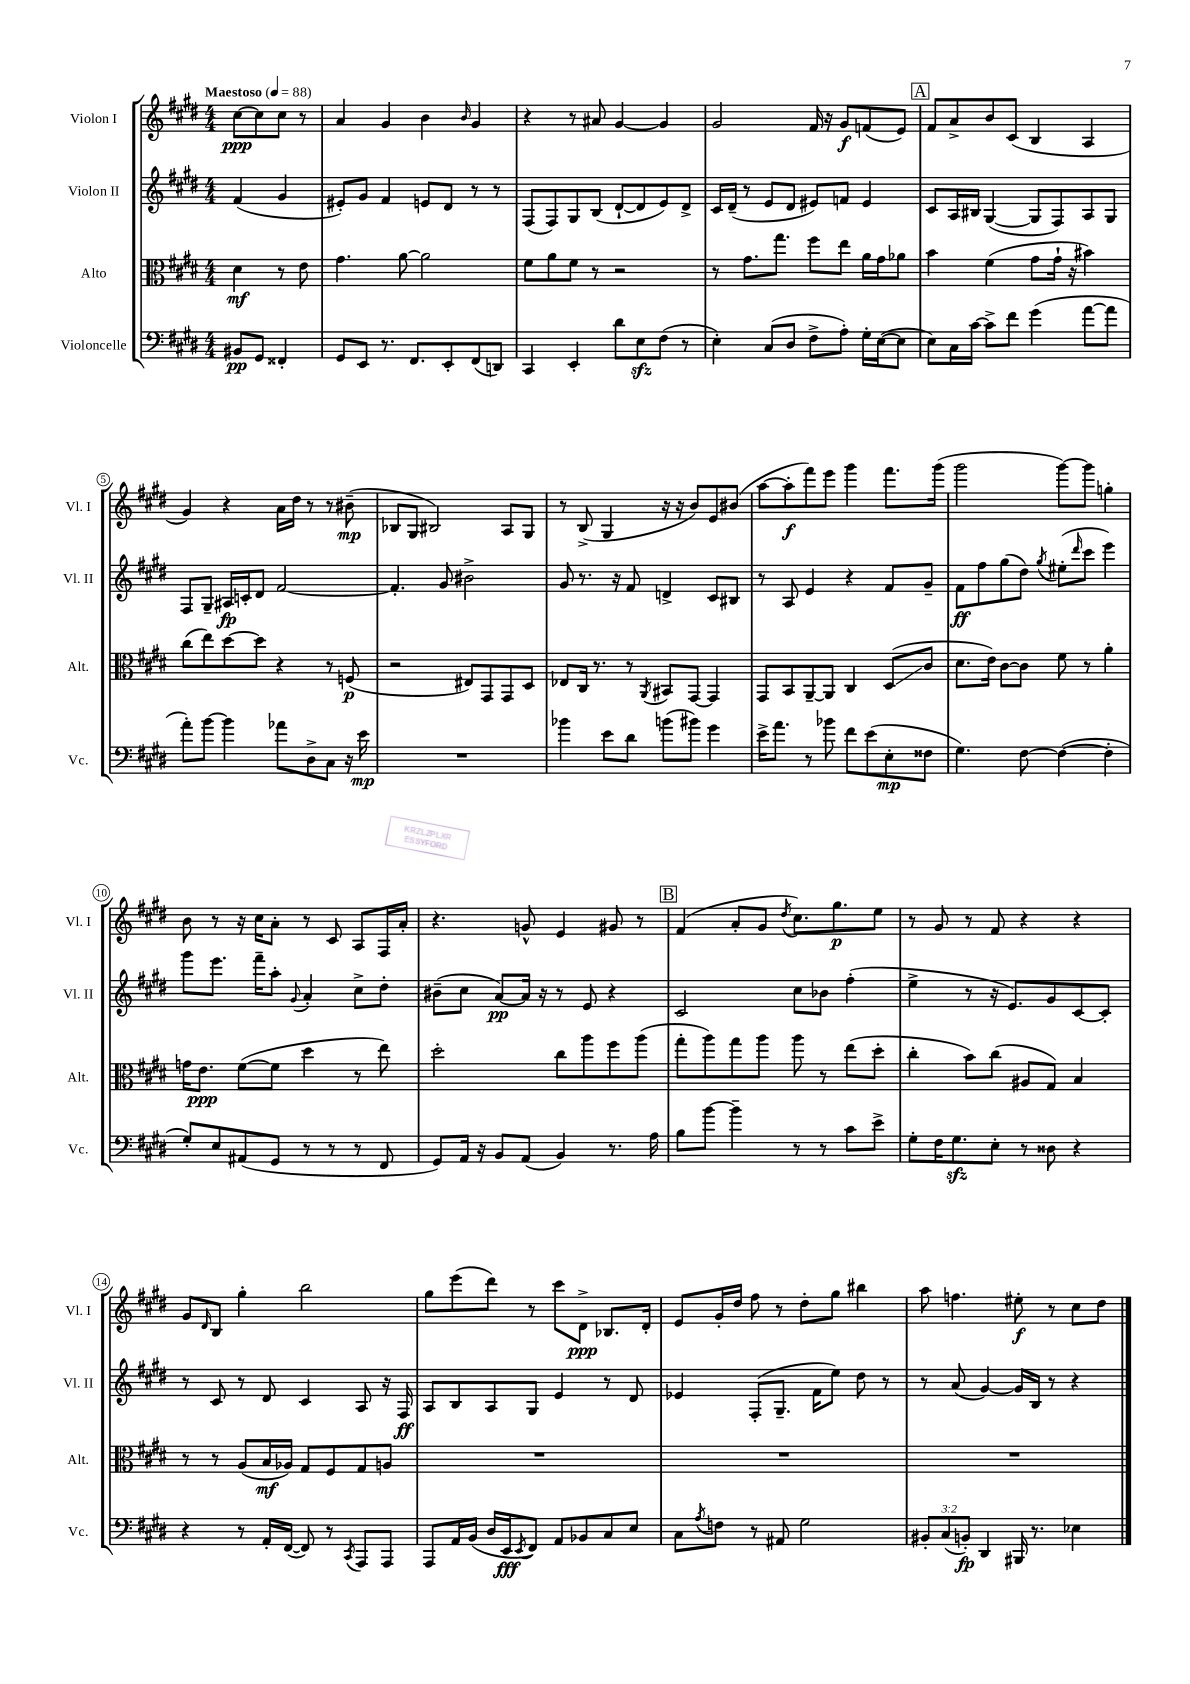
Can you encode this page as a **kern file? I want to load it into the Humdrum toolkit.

**kern	**kern	**kern	**kern
*staff4	*staff3	*staff2	*staff1
*clefF4	*clefC3	*clefG2	*clefG2
*k[f#c#g#d#]	*k[f#c#g#d#]	*k[f#c#g#d#]	*k[f#c#g#d#]
*M4/4	*M4/4	*M4/4	*M4/4
*MM88	*MM88	*MM88	*MM88
8BB#	4d#	(4f#	[8cc#
8GG#	.	.	8cc#]
4FF##'	8r	4g#	8cc#
.	8e	.	8r
=	=	=	=
8GG#	4.g#	8e#')	4a
8EE	.	8g#	.
8.r	.	4f#	4g#
.	[8a	.	.
8.FF#	.	.	.
.	2a]	8e	4b
8EE'	.	8d#	.
.	.	.	16qqb
(8FF#	.	8r	4g#
8DD)	.	8r	.
=	=	=	=
4CC#	8f#	(8F#	4r
.	8a	8F#)	.
4EE'	8f#	8G#	8r
.	8r	(8B	8a#
8d#	2r	[8d#`	[4g#
8E	.	8d#]	.
(8F#	.	8e)	4g#]
8r	.	8d#^	.
=	=	=	=
4E')	8r	16c#	2g#
.	.	(16d#~	.
.	8.g#	8r	.
(8C#	.	8e	.
.	8.gg#	.	.
8D#	.	8d#	.
8F#^	8ff#	8e#)	16f#
.	.	.	16r
8A')	8ee	8f	8g#
16G#'	16a	4e#	(8f
([16E	16g#	.	.
8E]	8a-	.	8e)
=	=	=	=
8E)	4b	8c#	8f#
16C#	.	16A	8a^
[16c#	.	16B#	.
8c#^]	(4f#	([4G#	8b
8f#	.	.	(8c#
(4g#	8g#	8G#]	4B
.	16g#`	8F#)	.
.	16r	.	.
[8a	4b#)	8A	4A
8a]	.	8G#	.
=	=	=	=
8a')	(8cc#	8F#	4g#)
[8b	8ee)	8G#~	.
4b]	[8dd#	16A#	4r
.	.	16c'	.
.	8dd#]	8d#	.
8a-	4r	[2f#	16a
.	.	.	16dd#
8D#^	.	.	8r
8C#	8r	.	8r
16r	(8F	.	(8b#~
16e	.	.	.
=	=	=	=
1r	2r	4.f#']	8B-
.	.	.	8G#
.	.	.	2B#)
.	.	8g#	.
.	8E#)	2b#^	.
.	8GG#	.	.
.	8GG#	.	8A
.	8D#	.	8G#
=	=	=	=
4b-	8E-	8g#	8r
.	16C#	8.r	(8B^
.	8.r	.	.
8e	.	.	4G#
.	.	16r	.
8d#	8r	8f#	.
.	8qAA	.	.
(8b	8BB#	4d^	16r
.	.	.	16r
8b#)	[8GG#	.	8b)
4g#	4GG#]	8c#	8e
.	.	8B#	(8b#
=	=	=	=
16e^	8GG#	8r	[8aa
8.a	.	.	.
.	8BB	8A	8aa']
8r	[8AA~	4e	8fff#)
8b-	8AA]	.	8eee
8f#	4C#	4r	4ggg#
(8e	.	.	.
8E'	(8D#	8f#	8.fff#
8F##	8c#	8g#~	.
.	.	.	(16ggg#
=	=	=	=
4.G#)	8.d#	8f#	2ggg#
.	.	8ff#	.
.	16e)	.	.
.	[8c#	(8gg#	.
[8F#	8c#]	8dd#)	.
.	.	8qgg#	.
(4F#_	8f#	(8ee#'	[8ggg#)
.	.	16qqddd#	.
.	8r	8ccc#	8ggg#]
4F#']	4a'	4eee)	4gg'
=	=	=	=
8G#')	16g	8ggg#	8b
.	8.e	.	.
8E	.	8.eee	8r
(8AA#	([8f#	.	16r
.	.	16fff#~	16cc#
8GG#	8f#]	8aa'	8a'
.	.	8qqg#	.
8r	4dd#	4a'	8r
8r	.	.	8c#
8r	8r	8cc#^	8A
8FF#	8ee)	8dd#'	16F#
.	.	.	16a'
=	=	=	=
8GG#)	2dd#'	(8b#~	4.r
16AA	.	8cc#	.
16r	.	.	.
8BB	.	[8a)	.
(8AA	.	16a]	8g^^
.	.	16r	.
4BB)	8cc#	8r	4e
.	8aa	8e	.
8.r	8ff#	4r	8g#
.	(8aa	.	8r
16A	.	.	.
=	=	=	=
8B	8gg#'	2c#	(4f#
[8b	8aa)	.	.
4b~]	8gg#	.	8a'
.	8aa	.	8g#
.	.	.	8qdd#
8r	8aa	8cc#	8.cc#)
8r	8r	8b-	.
.	.	.	8.gg#
8c#	(8ee	(4ff#'	.
8e^	8dd#'	.	8ee
=	=	=	=
8G#'	4cc#'	4ee^	8r
16F#	.	.	8g#
8.G#	.	.	.
.	8b)	8r	8r
8E'	(8cc#	16r	8f#
.	.	8.e)	.
8r	8A#	.	4r
8D##	8G#)	8g#	.
4r	4B	[8c#	4r
.	.	8c#']	.
=	=	=	=
4r	8r	8r	8g#
.	.	.	16qqd#
.	8r	8c#	8B
8r	(8A	8r	4gg#'
16AA'	16B	8d#	.
([16FF#	16A-)	.	.
8FF#])	8G#	4c#	2bb
8r	8F#	.	.
8qCC#	.	.	.
8AAA	8G#	8A	.
8AAA	8A	16r	.
.	.	16F#	.
=	=	=	=
8AAA	1r	8A	8gg#
16AA	.	8B	(8eee
(16BB	.	.	.
16D#	.	8A	8ddd#)
16EE	.	.	.
8qEE	.	.	.
8FF#)	.	8G#	8r
8AA	.	4e	8ccc#
8BB-	.	.	8d#^
8C#	.	8r	8.B-
8E	.	8d#	.
.	.	.	16d#'
=	=	=	=
8C#	1r	4e-	8e
8qA	.	.	.
8F	.	.	16g#'
.	.	.	16dd#
8r	.	(8F#'	8ff#
8AA#	.	8.G#~	8r
2G#	.	.	8dd#'
.	.	16f#	.
.	.	8ee)	8gg#
.	.	8dd#	4bb#
.	.	8r	.
=	=	=	=
12BB#'	1r	8r	8aa
(12C#	.	.	.
.	.	(8a	4.ff
12BB')	.	.	.
4DD#	.	[4g#)	.
16BBB#	.	16g#]	8ee#'
8.r	.	16B	.
.	.	8r	8r
4E-	.	4r	8cc#
.	.	.	8dd#
==	==	==	==
*-	*-	*-	*-
